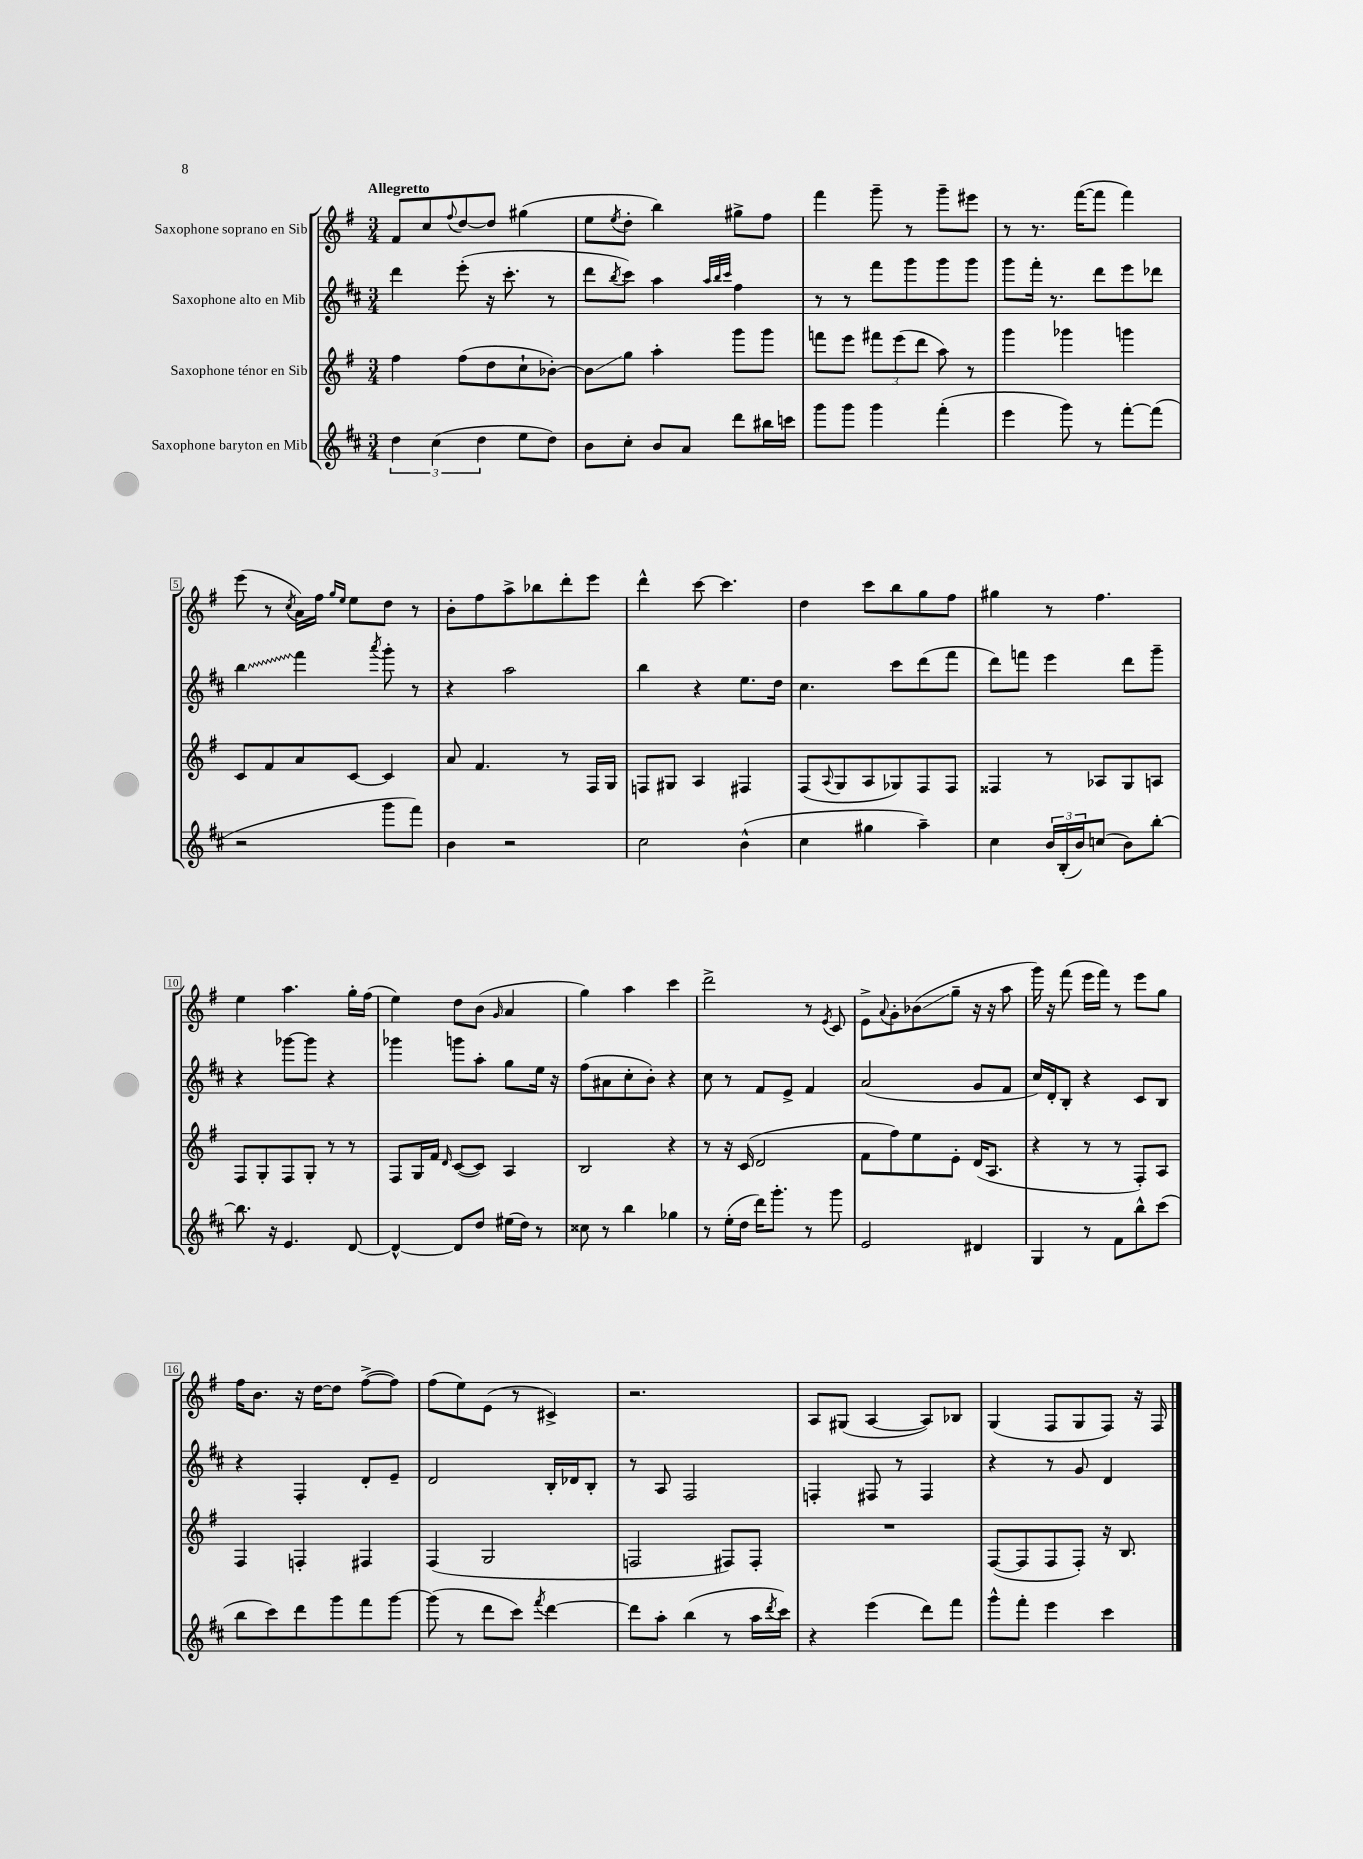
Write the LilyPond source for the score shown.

<<
\new StaffGroup <<
\new Staff = "s0" \with { instrumentName = "Saxophone soprano en Sib" } {
    \clef treble \key g \major \numericTimeSignature \time 3/4 \tempo "Allegretto"
    fis'8 c''8 \appoggiatura { fis''8 } d''8~ d''8 gis''4( |
    e''8 \acciaccatura { e''8 } d''8-. b''4) gis''8-> fis''8 |
    fis'''4 g'''8-- r8 g'''8-- eis'''8 |
    r8 r8. fis'''16~( fis'''8 fis'''4) |
    e'''8( r8 \acciaccatura { c''8 } a'16) fis''16 \grace { g''16 e''16 } e''8 d''8 r8 |
    b'8-. fis''8 a''8-> bes''8 d'''8-. e'''8 |
    d'''4-^ c'''8~ c'''4. |
    d''4 c'''8 b''8 g''8 fis''8 |
    gis''4 r8 fis''4. |
    e''4 a''4. g''16-. fis''16( |
    e''4) d''8 b'8( \grace { g'16 } a'4 |
    g''4) a''4 c'''4 |
    d'''2-> r8 \acciaccatura { e'8 } c'8 |
    e'8-> \appoggiatura { a'8 } g'8-. bes'8\glissando( g''8-- r16 r16 a''8 |
    g'''16) r16 fis'''8( e'''16 fis'''16) r8 e'''8 g''8 |
    fis''16 b'8. r16 d''16~ d''8 fis''8~->( fis''8) |
    fis''8( e''8) e'8( r8 cis'4->) |
    r2. |
    a8 gis8( a4~ a8) bes8 |
    g4( fis8 g8 fis8) r16 fis16 \bar "|." |
}
\new Staff = "s1" \with { instrumentName = "Saxophone alto en Mib" } {
    \clef treble \key d \major \numericTimeSignature \time 3/4
    d'''4 e'''8-.( r16 cis'''8.-. r8 |
    d'''8 \acciaccatura { b''8 } cis'''8) a''4 \grace { a''32 b''32 cis'''32 } fis''4 |
    r8 r8 fis'''8 g'''8 g'''8 g'''8 |
    g'''8 fis'''16-. r8. d'''8 e'''8 des'''8 |
    \once \override Glissando.style = #'zigzag b''4\glissando fis'''4 \acciaccatura { a'''8 } g'''8-. r8 |
    r4 a''2 |
    b''4 r4 e''8. d''16 |
    cis''4. cis'''8 d'''8( fis'''8 |
    d'''8) f'''8 e'''4 d'''8 g'''8-- |
    r4 ges'''8~ ges'''8 r4 |
    ges'''4 g'''8 a''8-. g''8 e''16 r16 |
    fis''8( ais'8 cis''8-. b'8-.) r4 |
    cis''8 r8 fis'8 e'8-> fis'4 |
    a'2( g'8 fis'8 |
    cis''16) d'16-. b8-. r4 cis'8 b8 |
    r4 fis4-. d'8-. e'8-- |
    d'2 b16-. des'16 b8-. |
    r8 a8 fis2 |
    f4-. fis8 r8 fis4 |
    r4 r8 g'8 d'4 \bar "|." |
}
\new Staff = "s2" \with { instrumentName = "Saxophone ténor en Sib" } {
    \clef treble \key g \major \numericTimeSignature \time 3/4
    fis''4 fis''8( d''8 c''8-! bes'8~-.) |
    bes'8\glissando g''8 a''4-. g'''8 g'''8 |
    f'''8 e'''8 \tuplet 3/2 { fis'''8 e'''8( d'''8 } a''8) r8 |
    g'''4 ges'''4 g'''4 |
    c'8 fis'8 a'8 c'8~ c'4 |
    a'8 fis'4. r8 fis16 g16 |
    f8 gis8 a4 fis4 |
    fis8( \appoggiatura { a8 } g8 a8 ges8) fis8 fis8 |
    fisis4 r8 aes8 g8 a8 |
    fis8 g8-. fis8 g8-. r8 r8 |
    fis8 g16 fis'16 \grace { d'16 } c'8~( c'8) a4 |
    b2 r4 |
    r8 r16 c'16( d'2 |
    fis'8 fis''8) e''8 e'8-. d'16( a8. |
    r4 r8 r8 fis8-.) a8 |
    fis4 f4-. fis4 |
    fis4( g2 |
    f2 fis8) fis8-. |
    R2. |
    fis8~( fis8 fis8 fis8-.) r16 b8. \bar "|." |
}
\new Staff = "s3" \with { instrumentName = "Saxophone baryton en Mib" } {
    \clef treble \key d \major \numericTimeSignature \time 3/4
    \tuplet 3/2 { d''4 cis''4( d''4 } e''8 d''8) |
    b'8 cis''8-. b'8 a'8 d'''8 bis''16 c'''16 |
    g'''8 g'''8 g'''4 fis'''4-.( |
    e'''4 g'''8) r8 fis'''8~-. fis'''8( |
    r2 g'''8 fis'''8) |
    b'4 r2 |
    cis''2 b'4-^( |
    cis''4 gis''4 a''4--) |
    cis''4 \tuplet 3/2 { b'16 b16-.( b'16) } c''8( b'8) b''8~-. |
    b''8. r16 e'4. d'8~ |
    d'4~-^ d'8 d''8 eis''16( d''16) r8 |
    cisis''8 r8 b''4 ges''4 |
    r8 e''16-.( d''16 d'''16) g'''8.-. r8 g'''8 |
    e'2 dis'4 |
    g4 r8 fis'8 b''8-^ cis'''8( |
    b''8 cis'''8) d'''8 g'''8 fis'''8 g'''8~ |
    g'''8( r8 d'''8 cis'''8) \acciaccatura { fis'''8 } d'''4~ |
    d'''8 a''8-. b''4( r8 a''16 \acciaccatura { d'''8 } cis'''16) |
    r4 e'''4( d'''8) fis'''8 |
    g'''8-^ fis'''8-. e'''4 cis'''4 \bar "|." |
}
>>
>>
\layout { \context { \Score \override BarNumber.stencil = #(make-stencil-boxer 0.1 0.3 ly:text-interface::print) } }
